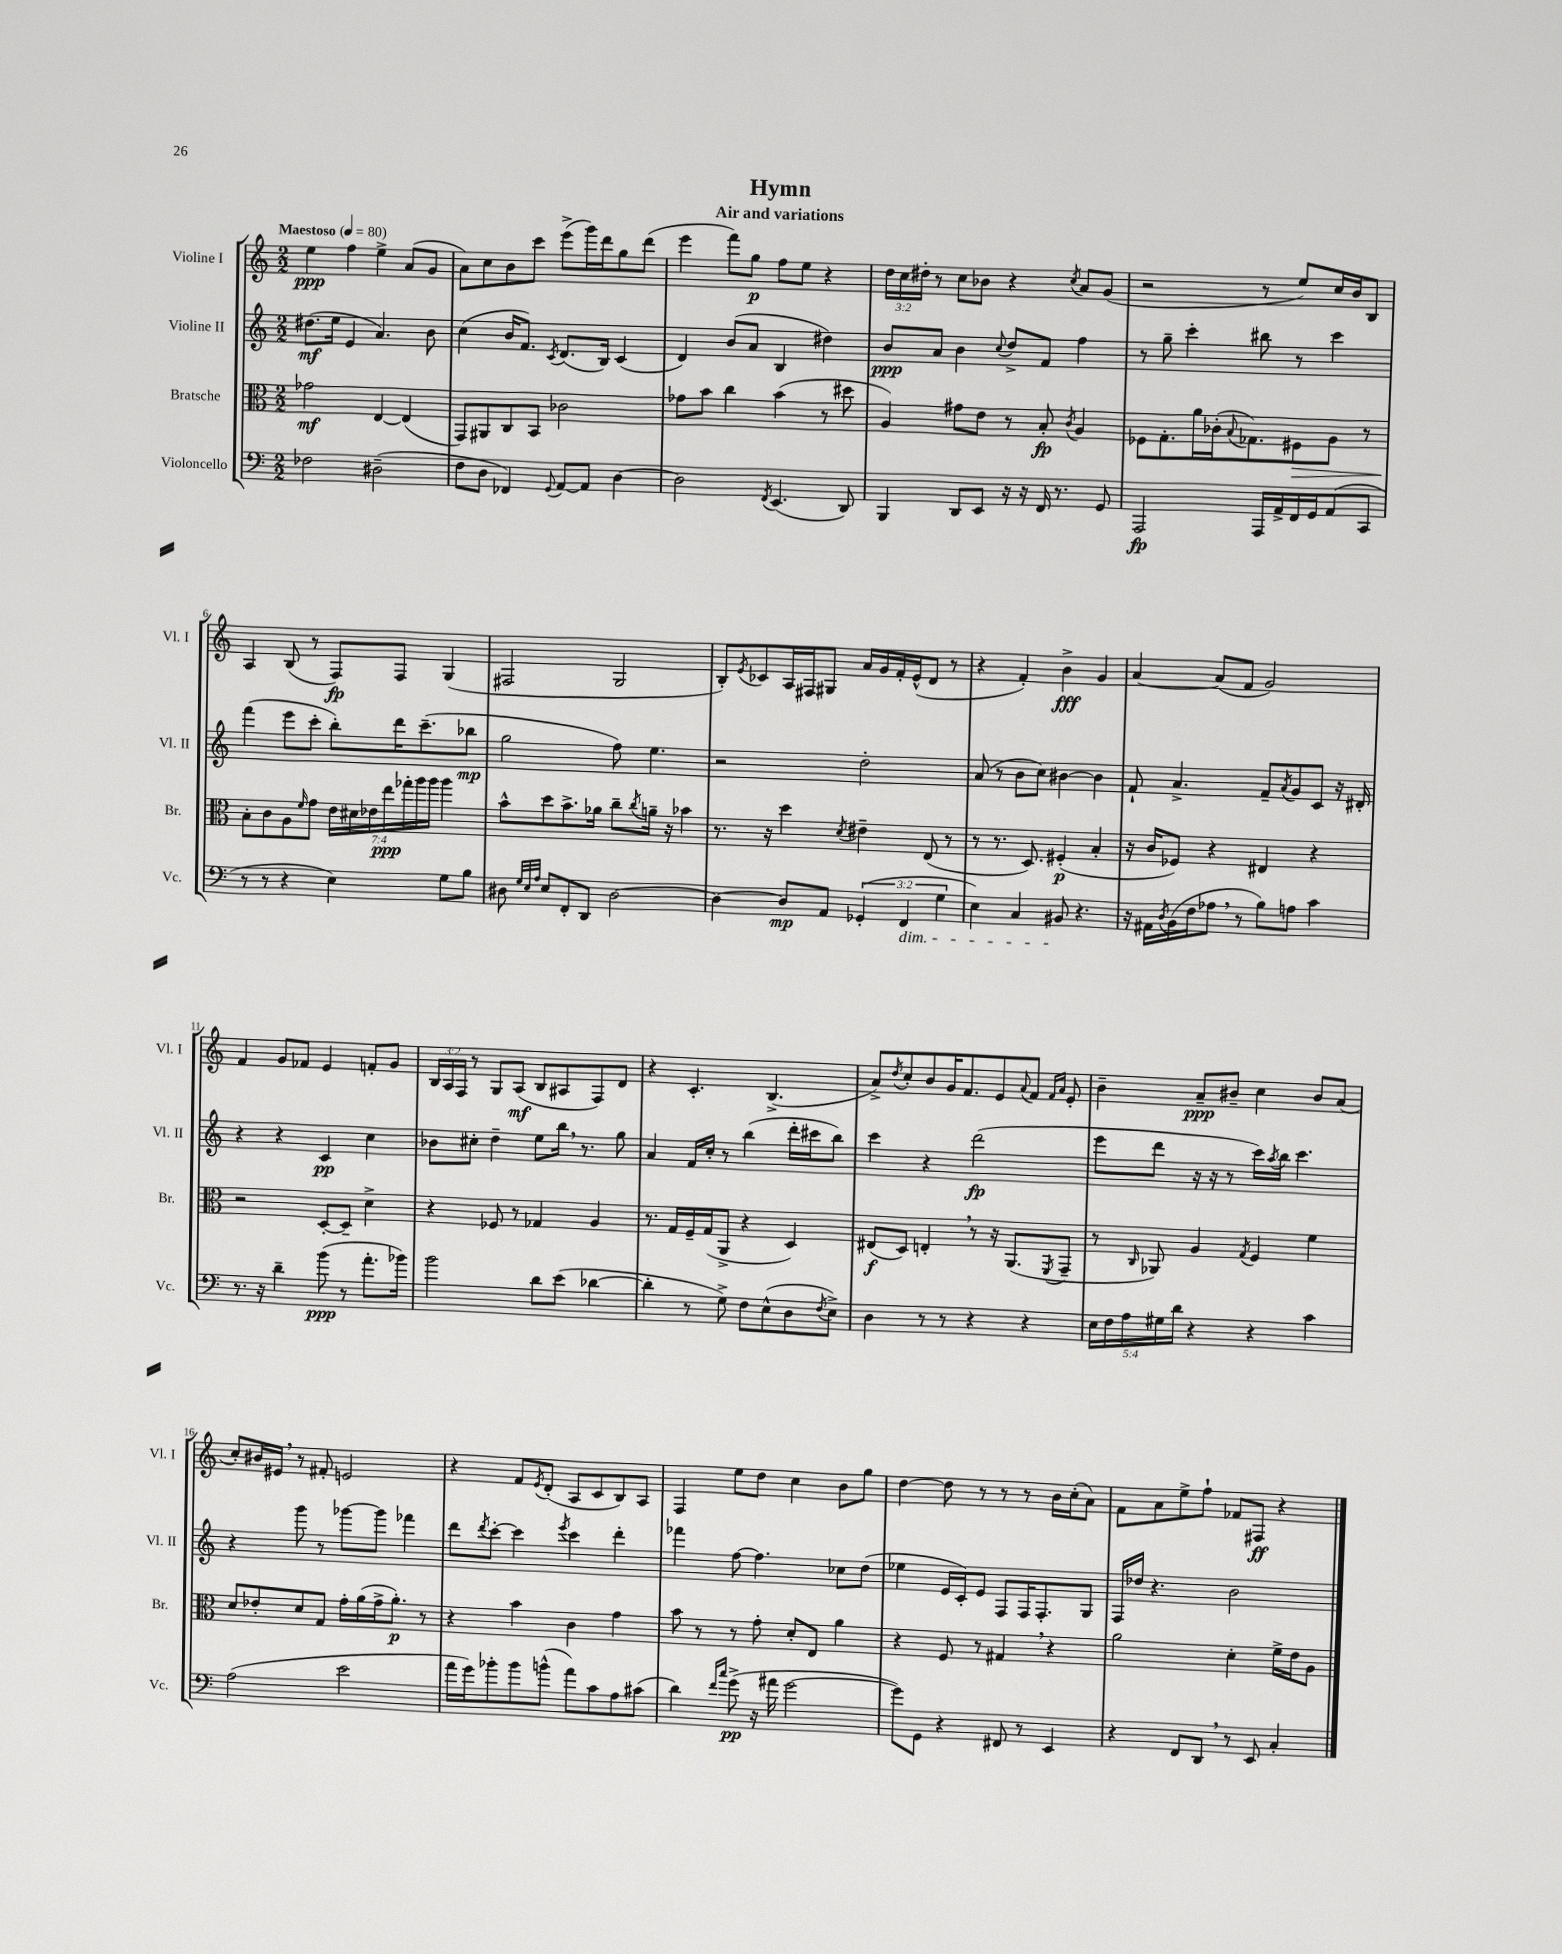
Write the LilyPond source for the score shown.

\header { title = "Hymn" subtitle = "Air and variations" }
<<
\new StaffGroup <<
\new Staff = "s0" \with { instrumentName = "Violine I" shortInstrumentName = "Vl. I" } {
    \clef treble \key c \major \numericTimeSignature \time 2/2 \override Staff.TupletNumber.text = #tuplet-number::calc-fraction-text \tempo "Maestoso" 4 = 80
    e''4\ppp f''4 e''4-> a'8( g'8 |
    a'8) c''8 b'8 c'''8 e'''8->( g'''16) d'''16 g''8 d'''8( |
    e'''4 f'''8) g''8\p f''8 e''8 r4 |
    \tuplet 3/2 { d''16 c''16 dis''16-. } r8 c''8 bes'8 r4 \acciaccatura { c''8 } a'8 g'8( |
    r2 r8 e''8) c''16 b'16 b8 |
    a4 b8( r8 f8\fp) f8 g4( |
    fis2 g2 |
    b8-.) \acciaccatura { e'8 } ces'8 a16 fis16 gis8 a'16 g'16 f'16-. e'16-^( d'8 r8 |
    r4 f'4-.) b'4->\fff g'4 |
    a'4~ a'8( f'8 g'2) |
    f'4 g'8 fes'8 e'4 f'8-. g'8 |
    \tuplet 3/2 { b16 a16 f16 } r8 g8 a8\mf( b8 ais8 f8) d'8 |
    r4 c'4.-. b4.->( |
    a'8->) \acciaccatura { d''8 } c''8-. b'8 g'16 f'8. e'8 \appoggiatura { a'8 } f'8 \grace { f'16 a'16 } e'8-. |
    b'4-- a'8--\ppp bis'8-- c''4 bis'8 a'8( |
    c''8-.) bis'16 eis'16 \breathe r8 fis'8-. e'2 |
    r4 f'8 \acciaccatura { e'8 } d'8-.( a8 c'8 b8) a8 |
    f4 e''8 d''8 c''4 b'8 g''8 |
    d''4~ d''8 r8 r8 r8 b'16 c''16-.( a'8) |
    f'8 a'8 e''8-> f''8-! fes'8 fis8\ff r4 \bar "|." |
}
\new Staff = "s1" \with { instrumentName = "Violine II" shortInstrumentName = "Vl. II" } {
    \clef treble \key c \major \numericTimeSignature \time 2/2
    dis''8.\mf( e''16 e'4 a'4.) b'8 |
    c''4( b'16 f'8.) \acciaccatura { c'8 } d'8.( b16) c'4( |
    d'4) b'8( a'8 b4 dis''4) |
    b'8\ppp a'8 b'4 \appoggiatura { c''8 } d''8-> f'8 f''4 |
    r8 g''8-- c'''4-. bis''8 r8 c'''4 |
    f'''4( e'''8 c'''8-. b''8-.) d'''16 c'''8.--( bes''8\mp |
    g''2 f''8) e''4. |
    r2 d''2-. |
    a'8( r8 b'8 c''8) bis'4~ bis'4 |
    f'8-! a'4.-> f'8-- \acciaccatura { a'8 } g'8 c'8 r16 dis'16-. |
    r4 r4 c'4\pp c''4 |
    bes'8 cis''8-. d''4-- e''8 b''16 \breathe r8. g''8 |
    a'4 f'16 c''16-. r8 b''4( d'''16-. cis'''16 b''8) |
    c'''4 r4 d'''2\fp( |
    e'''8 d'''8 r16 r16 r8 c'''16) \acciaccatura { a''8 } b''16 c'''4. |
    r4 g'''8 r8 ges'''8~ ges'''8 fes'''4 |
    d'''8 \acciaccatura { d'''8 } c'''8~-. c'''4 \acciaccatura { e'''8 } c'''4 d'''4-. |
    fes'''4 f''8~ f''4. ces''8 d''8( |
    ees''4 e'16 c'16-.) e'8 f8 f16 f8.-. g8 |
    f16 des''16 r4. b'2 \bar "|." |
}
\new Staff = "s2" \with { instrumentName = "Bratsche" shortInstrumentName = "Br." } {
    \clef alto \key c \major \numericTimeSignature \time 2/2 \override Staff.TupletNumber.text = #tuplet-number::calc-fraction-text
    ges'2\mf e4~ e4( |
    g,8) ais,8 c8 b,8 ces'2 |
    ges'8 b'8 c''4 b'4( r8 dis''8 |
    a4) gis'8 e'8 r8 b8-.\fp \acciaccatura { c'8 } a4 |
    fes8 g8.-. a'16 ces'16-.( \appoggiatura { b8 } ges8.) fis8\> a8 r8 |
    b8-.\! c'8 a8 \grace { f'16 } g'8 \tuplet 7/4 { e'16 dis'16 ees'16 e''16\ppp ges''16-. a''16 a''16 } a''4 |
    b'8-^ d''8 b'8.-> aes'16 c''8-- \acciaccatura { c''8 } a'16-- r16 bes'4 |
    r8. r16 d''4 \acciaccatura { d'8 } eis'4-- e8( r8 |
    r8 r8. d8.) fis4-.\p( b4-. |
    r16 c'16 fes8) r4 eis4 r4 |
    r2 d8~-. d8-- d'4-> |
    r4 fes8 r8 ges4 a4 |
    r8. g16 f16-- g16( a,8-> r4 d4) |
    eis8\f( d8) e4-. \breathe r8 r16 a,8.( \acciaccatura { f,8 } g,8-- |
    r8 \grace { c16 } aes,8) a4 \acciaccatura { g8 } f4 f'4 |
    d'8 ees'8-. d'8 g8 g'16-. a'16( g'16-> a'8.-.\p) r8 |
    r4 b'4 c'4 g'4 |
    b'8 r8 r8 g'8-. d'8-. e8 a'4 |
    r4 f8 r8 gis4 \breathe r4 |
    a'2 d'4-. f'16-> e'16 a8 \bar "|." |
}
\new Staff = "s3" \with { instrumentName = "Violoncello" shortInstrumentName = "Vc." } {
    \clef bass \key c \major \numericTimeSignature \time 2/2 \override Staff.TupletNumber.text = #tuplet-number::calc-fraction-text
    fes2 dis2--( |
    f8 d8 fes,4) \appoggiatura { g,8 } a,8~ a,8 d4~ |
    d2 \acciaccatura { f,8 } e,4.( d,8) |
    b,,4 d,8 e,8 r16 r16 f,16 r8. g,8 |
    a,,2\fp a,,16 a,16-> f,16 g,16 a,8( c,8 |
    r8 r8 r4 e4) g8 b8 |
    dis8 \grace { g32 e32 a32 } e8 f,8-. d,8 dis2~ |
    dis4~ dis8\mp a,8 \tuplet 3/2 { ges,4-.( f,4\dim g4 } |
    e4) c4 bis,8\! r4. |
    r16 ais,16 \acciaccatura { d8 } b,16( f16 aes8 \breathe r8 b8) a8 c'4 |
    r8. r16 d'4-- b'8\ppp( r8 a'8.-. bes'16) |
    b'2 d'8 e'8( des'4~ |
    des'4-. r8 g8->) f8 e8-^( d8 \acciaccatura { f8 } e8->) |
    d4 r8 r8 r4 r4 |
    \tuplet 5/4 { e16 f16 a16 gis16 d'16 } r4 r4 c'4 |
    a2( e'2 |
    a'16 g'16) bes'8-. bes'8 b'8-^( a'8) c'8 a8 cis'8( |
    d'4) \grace { f'16 c''16 } g'8->\pp( r16 ais'16 g'2~ |
    g'8) g,8 r4 fis,8 r8 e,4 |
    r4 f,8 d,8 \breathe r8 e,8 c4-. \bar "|." |
}
>>
>>
